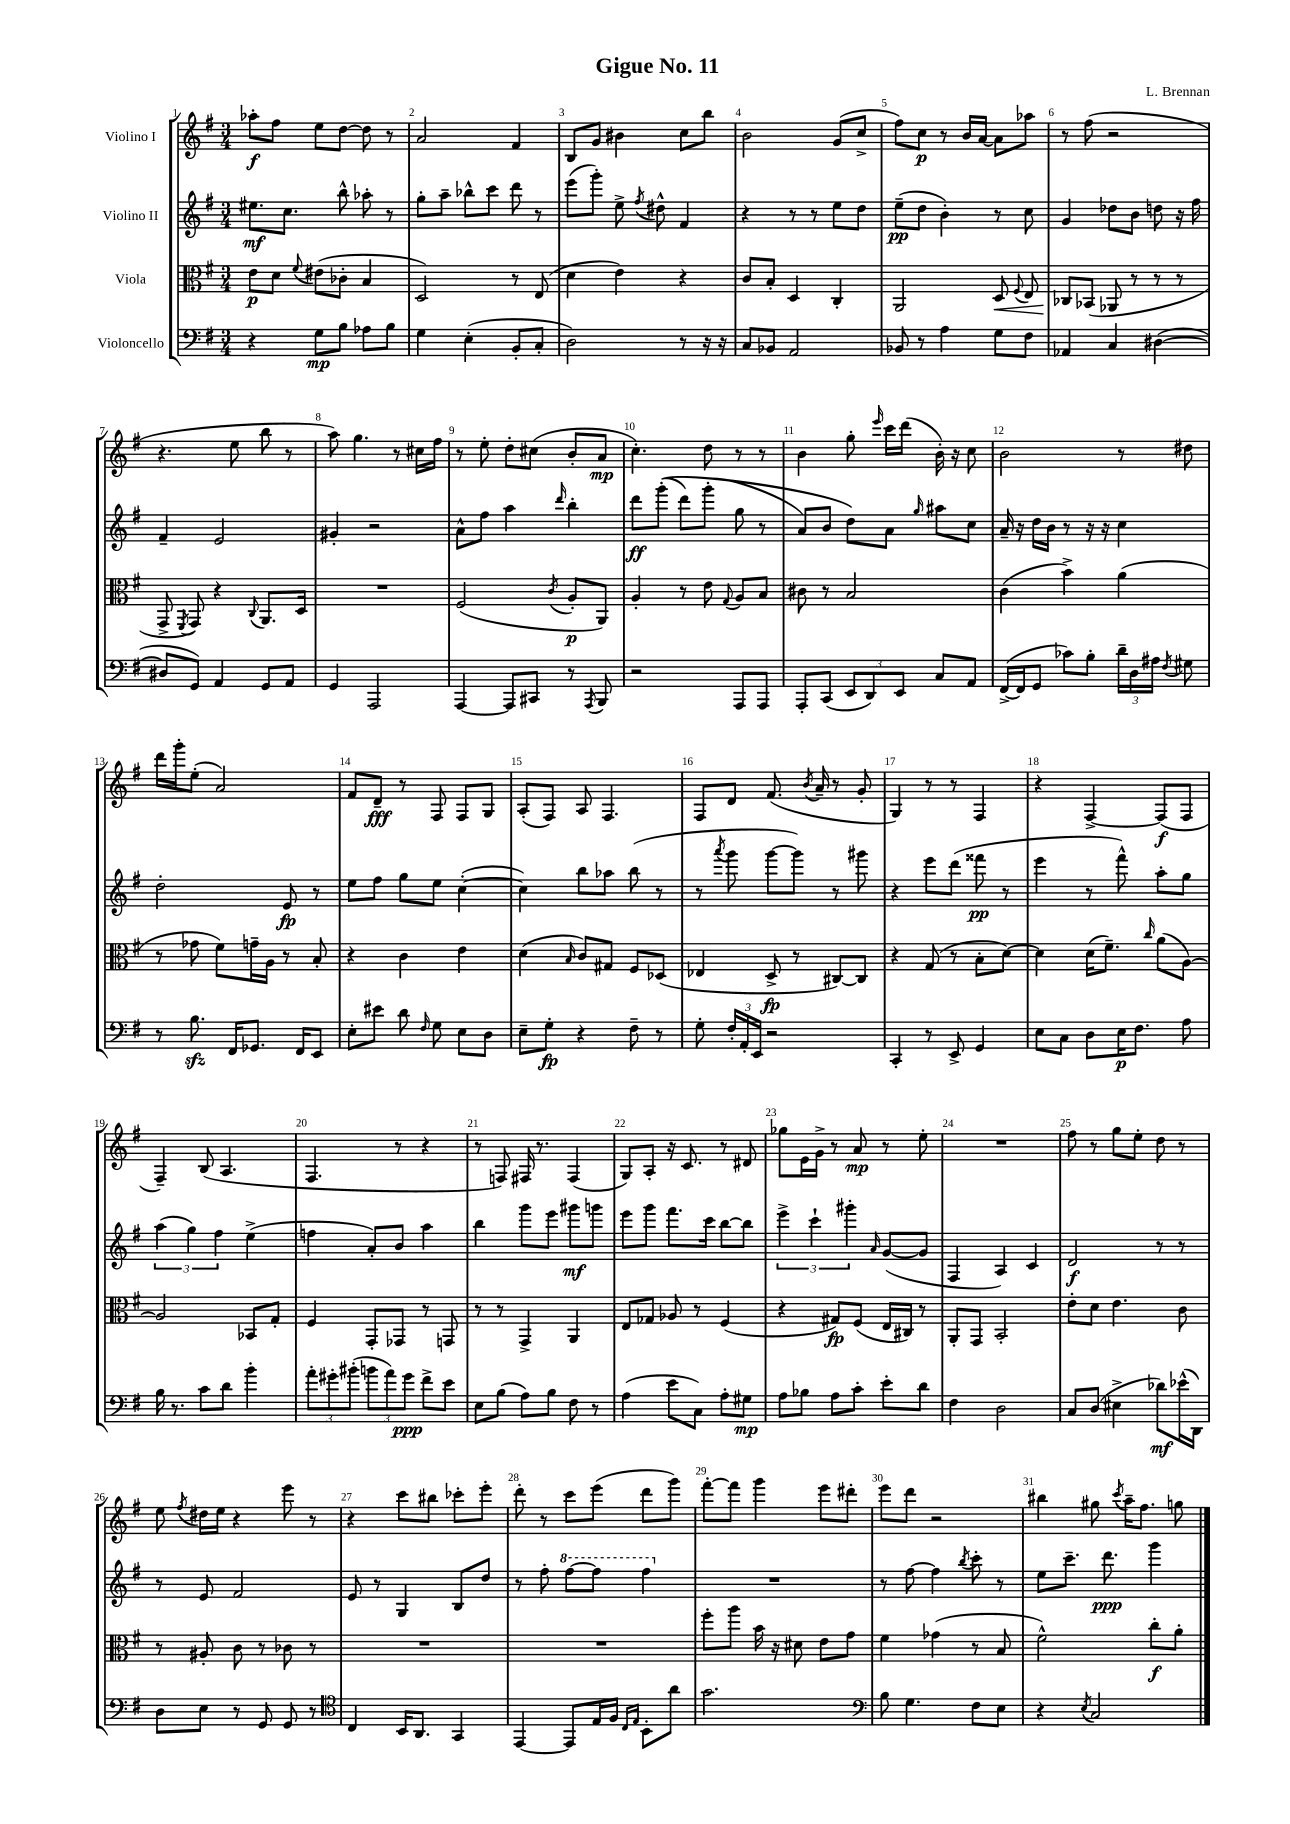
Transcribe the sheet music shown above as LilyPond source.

\header { title = "Gigue No. 11" composer = "L. Brennan" }
<<
\new StaffGroup <<
\new Staff = "s0" \with { instrumentName = "Violino I" } {
    \clef treble \key g \major \numericTimeSignature \time 3/4
    \autoBeamOff aes''8[-.\f fis''8] e''8[ d''8]~ d''8 r8 |
    a'2 fis'4 |
    b8[ g'8] bis'4 c''8[ b''8] |
    b'2 g'8[( c''8]-> |
    fis''8[) c''8]\p r8 b'16[ a'16]~ a'8[ aes''8] |
    r8 fis''8( r2 |
    r4. e''8 b''8 r8 |
    a''8) g''4. r8 cis''16[ fis''16] |
    r8 e''8-. d''8[-. cis''8]( b'8[-. a'8]\mp |
    c''4.-.) d''8 r8 r8 |
    b'4 g''8-. \grace { e'''16 } c'''16[ d'''16]( b'16-.) r16 c''8 |
    b'2 r8 dis''8 |
    d'''16[ g'''16-. e''8]-.( a'2) |
    fis'8[ d'8]--\fff r8 fis8 fis8[ g8] |
    a8[-.( fis8]) a8 fis4. |
    fis8[ d'8] fis'8.( \acciaccatura { b'8 } a'16-- r8 g'8-. |
    g4) r8 r8 fis4 |
    r4 fis4~-> fis8[\f( fis8] |
    fis4--) b8( a4. |
    fis4. r8 r4 |
    r8 f8) fis16 r8. fis4( |
    g8[) a8]-. r16 c'8. r8 dis'8 |
    ges''8[ e'16 g'16]-> r8 a'8\mp r8 e''8-. |
    R2. |
    fis''8 r8 g''8[ e''8]-. d''8 r8 |
    e''8 \acciaccatura { fis''8 } dis''16[ e''16] r4 e'''8 r8 |
    r4 c'''8[ bis''8] ces'''8[-. e'''8]-. |
    d'''8-. r8 c'''8[ e'''8]( d'''8[ g'''8]) |
    fis'''8[~-. fis'''8] g'''4 e'''8[ dis'''8]-. |
    e'''8[ d'''8] r2 |
    bis''4 gis''8 \acciaccatura { c'''8 } a''16[-- fis''8.] g''8 \bar "|." |
}
\new Staff = "s1" \with { instrumentName = "Violino II" } {
    \clef treble \key g \major \numericTimeSignature \time 3/4
    \autoBeamOff eis''8.[\mf c''8.] b''8-^ aes''8-. r8 |
    g''8[-. a''8]-- bes''8[-^ c'''8] d'''8 r8 |
    e'''8[( g'''8]-.) e''8-> \acciaccatura { fis''8 } dis''8-^ fis'4 |
    r4 r8 r8 e''8[ d''8] |
    e''8[--\pp( d''8] b'4-.) r8 c''8 |
    g'4 des''8[ b'8] d''8 r16 fis''16 |
    fis'4-- e'2 |
    gis'4-. r2 |
    a'8[-^ fis''8] a''4 \grace { d'''16 } b''4-. |
    d'''8[\ff g'''8]-.(\( d'''8[) g'''8]-.( g''8 r8 |
    a'8[) b'8] d''8[\) a'8] \grace { g''16 } ais''8[ c''8] |
    a'16-- r16 d''16[ b'16] r8 r16 r16 c''4 |
    d''2-. e'8\fp r8 |
    e''8[ fis''8] g''8[ e''8] c''4~-.( |
    c''4) b''8[ aes''8] b''8( r8 |
    r8 \acciaccatura { a'''8 } g'''8 g'''8[~ g'''8]) r8 gis'''8 |
    r4 e'''8[ d'''8]( fisis'''8\pp r8 |
    e'''4 r8 fis'''8-^) a''8[-. g''8] |
    \tuplet 3/2 { a''4( g''4) fis''4 } e''4->( |
    f''4 a'8[-.) b'8] a''4 |
    b''4 g'''8[ e'''8] gis'''8[\mf g'''8] |
    e'''8[ g'''8] fis'''8.[ c'''16] b''8[~ b''8] |
    \tuplet 3/2 { e'''4-> c'''4-! gis'''4-. } \grace { a'16 } g'8[~( g'8] |
    fis4 a4) c'4 |
    d'2\f r8 r8 |
    r8 e'8 fis'2 |
    e'8 r8 g4 b8[ d''8] |
    r8 fis''8-. \ottava #1 fis'''8[~ fis'''8] fis'''4 \ottava #0 |
    R2. |
    r8 fis''8~ fis''4 \acciaccatura { b''8 } c'''8-. r8 |
    e''8[ c'''8.]-- d'''8.\ppp g'''4 \bar "|." |
}
\new Staff = "s2" \with { instrumentName = "Viola" } {
    \clef alto \key g \major \numericTimeSignature \time 3/4
    \autoBeamOff e'8[\p d'8] \appoggiatura { fis'8 } eis'8[( ces'8]-. b4 |
    d2) r8 e8( |
    d'4 e'4) r4 |
    c'8[ b8]-. d4 c4-. |
    a,2 d8\< \appoggiatura { fis8 } e8 |
    ces8[\! bes,8]( aes,8 r8 r8 r8 |
    g,8-> \acciaccatura { fis,8 } g,8) r4 \appoggiatura { c8 } a,8.[ d16] |
    R2. |
    fis2( \acciaccatura { c'8 } a8[-.\p a,8]) |
    a4-. r8 e'8 \appoggiatura { g8 } a8[ b8] |
    cis'8 r8 b2 |
    c'4( b'4->) a'4( |
    r8 ges'8 fis'8[) g'16-- a16] r8 b8-. |
    r4 c'4 e'4 |
    d'4( \grace { b16 } c'8[) gis8] fis8[ des8]( |
    ees4 d8->\fp r8 cis8[~) cis8] |
    r4 g8( r8 b8[-. d'8]~) |
    d'4 d'16[( fis'8.]--) \grace { c''16 } a'8[( a8]~) |
    a2 bes,8[ g8]-. |
    fis4 g,8[-. ges,8] r8 g,8 |
    r8 r8 g,4-> a,4 |
    e8[ ges8] aes8 r8 fis4( |
    r4 gis8[\fp) fis8]( e16[ cis16]) r8 |
    a,8[-. g,8] b,2-. |
    e'8[-. d'8] e'4. c'8 |
    r8 ais8-. c'8 r8 ces'8 r8 |
    R2. |
    R2. |
    fis''8[-. a''8] b'16 r16 dis'8 e'8[ g'8] |
    fis'4 ges'4( r8 b8 |
    fis'2-^) c''8[-.\f a'8]-. \bar "|." |
}
\new Staff = "s3" \with { instrumentName = "Violoncello" } {
    \clef bass \key g \major \numericTimeSignature \time 3/4
    \autoBeamOff r4 g8[\mp b8] aes8[ b8] |
    g4 e4-.( b,8[-. c8]-. |
    d2) r8 r16 r16 |
    c8[ bes,8] a,2 |
    bes,8 r8 a4 g8[ fis8] |
    aes,4 c4 dis4~( |
    dis8[ g,8]) a,4 g,8[ a,8] |
    g,4 a,,2 |
    a,,4~ a,,8[ cis,8] r8 \acciaccatura { a,,8 } b,,8 |
    r2 a,,8[ a,,8] |
    a,,8[-. c,8]( \tuplet 3/2 { e,8[ d,8) e,8] } c8[ a,8] |
    fis,16[~->( fis,16 g,8] ces'8[) b8]-. \tuplet 3/2 { d'16[-- d16 ais16] } \acciaccatura { fis8 } gis8 |
    r8 b8.\sfz fis,16[ ges,8.] fis,16[ e,8] |
    e8[-. eis'8] d'8 \grace { fis16 } g8 e8[ d8] |
    e8[-- g8]-.\fp r4 fis8-- r8 |
    g8-. \tuplet 3/2 { fis16[-. a,16-. e,16] } r2 |
    c,4-. r8 e,8-> g,4 |
    e8[ c8] d8[ e16\p fis8.] a8 |
    b16 r8. c'8[ d'8] b'4-. |
    \tuplet 3/2 { a'8[-. gis'8-. bis'8]-.( } \tuplet 3/2 { b'8[ a'8) gis'8]\ppp } fis'8[-> e'8] |
    e8[ b8]( a8[) b8] fis8 r8 |
    a4( e'8[ c8]) a8[-. gis8]\mp |
    a8[ bes8] a8[ c'8]-. e'8[-. d'8] |
    fis4 d2 |
    c8[ d8]( eis4-> des'8[\mf) ees'16-^( d,16]) |
    d8[ e8] r8 g,8 g,8 r8 |
    \clef tenor c4 b,16[ a,8.] g,4 |
    e,4~ e,8[ e16 fis16] \grace { c16[ e16] } b,8[-. a'8] |
    g'2. |
    \clef bass b8 g4. fis8[ e8] |
    r4 \acciaccatura { e8 } c2 \bar "|." |
}
>>
>>
\layout { \context { \Score \override BarNumber.break-visibility = ##(#f #t #t) barNumberVisibility = #all-bar-numbers-visible } }
